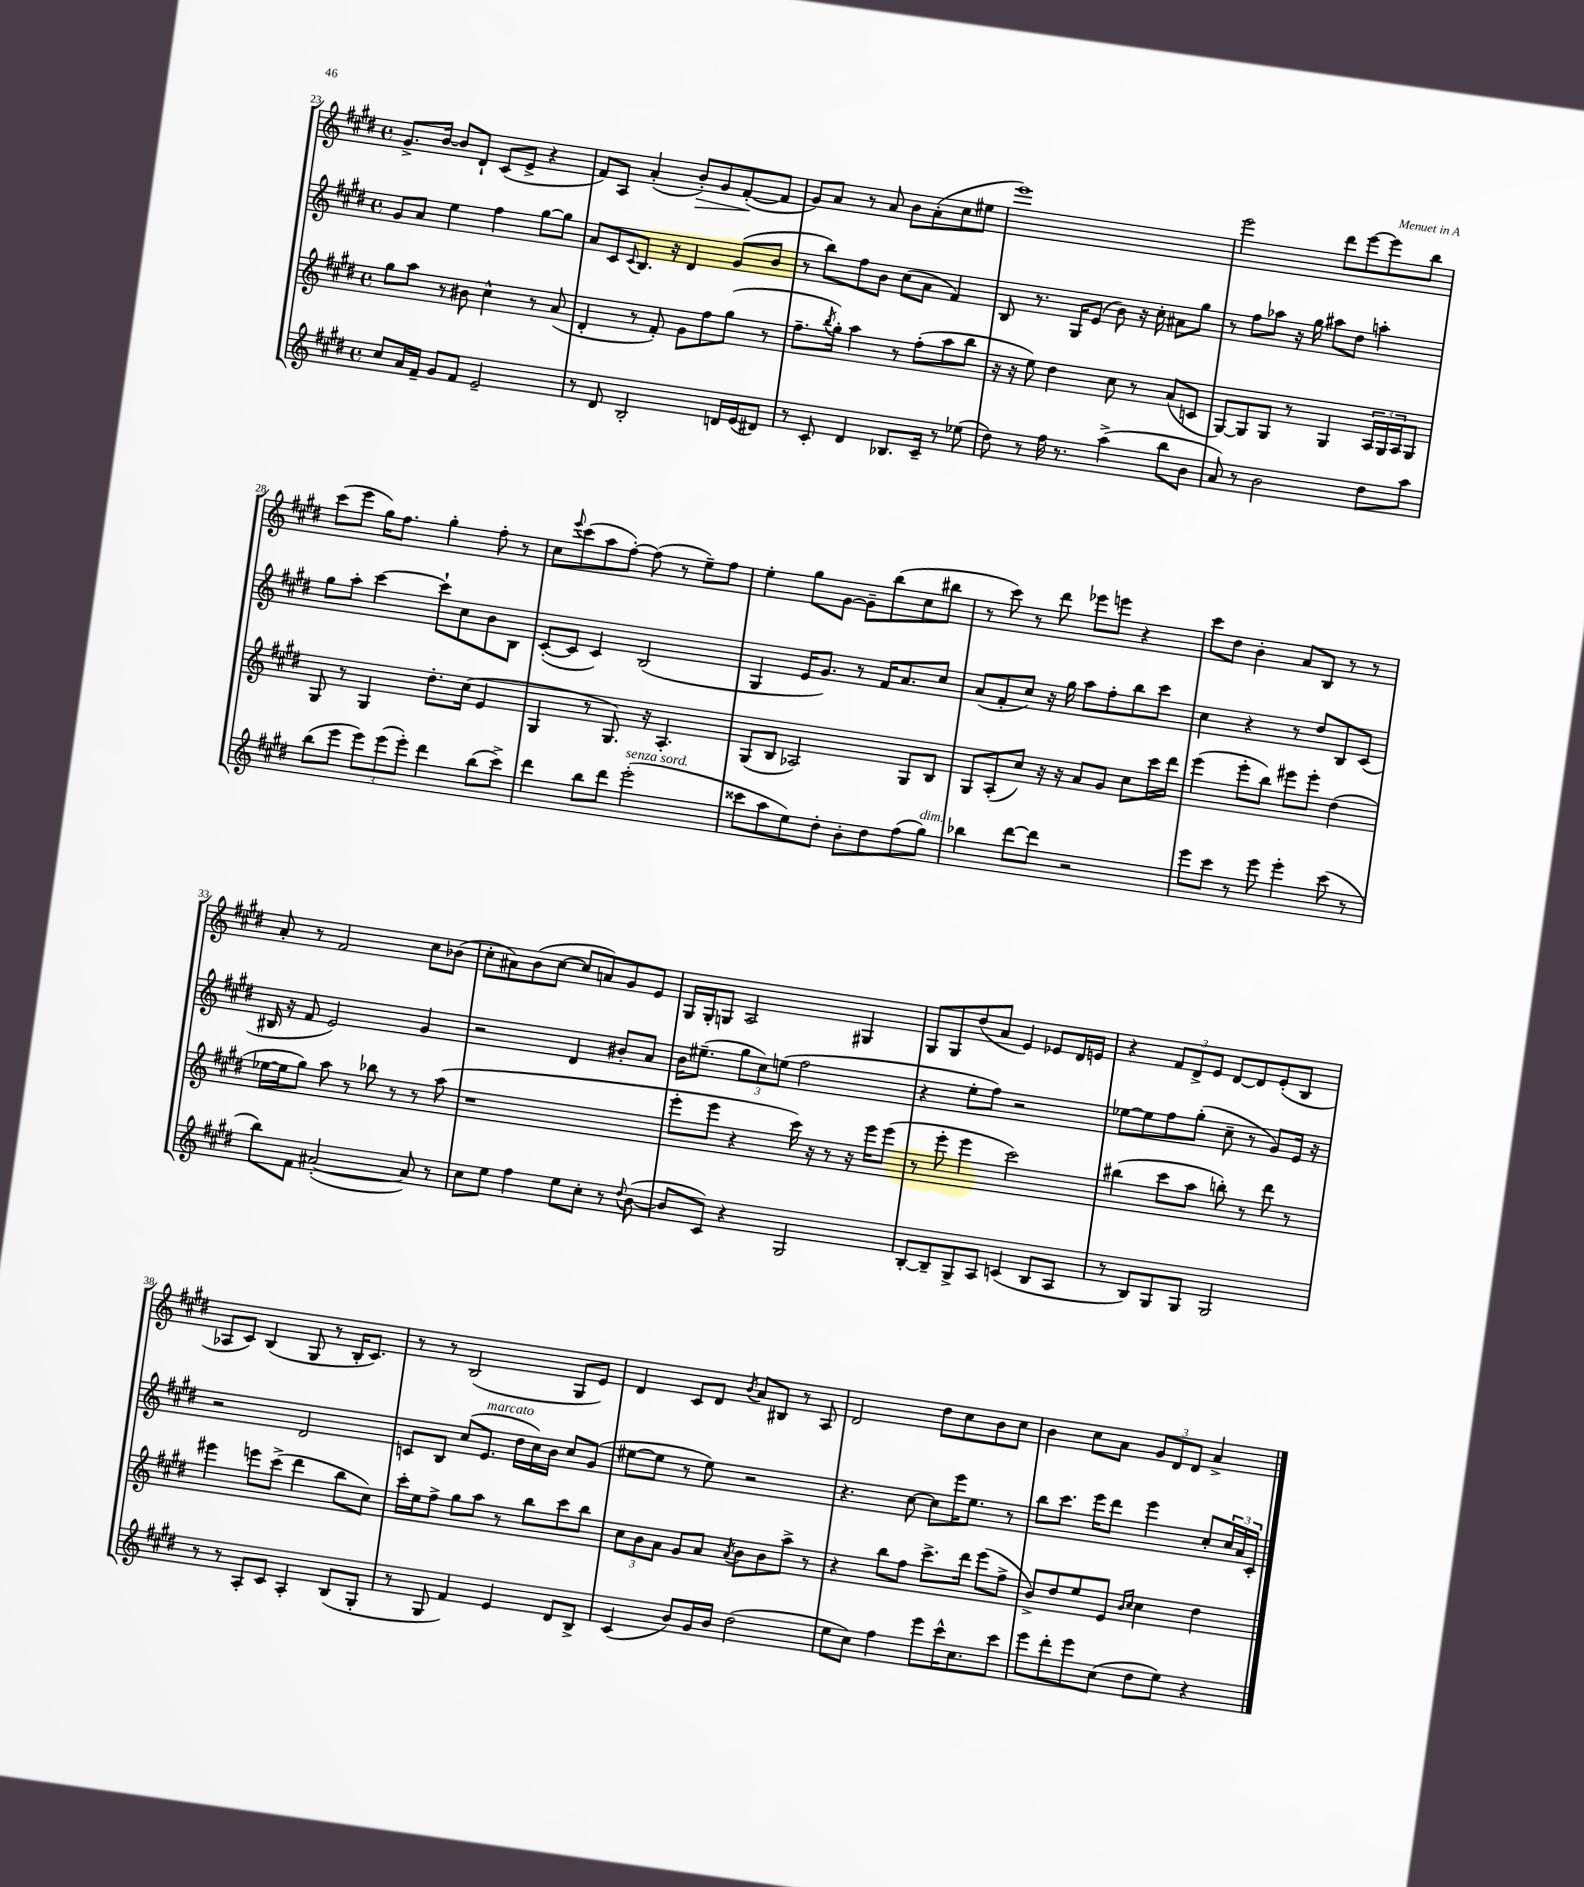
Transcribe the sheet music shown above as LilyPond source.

<<
\new StaffGroup <<
\new Staff = "s0" {
    \clef treble \key e \major \defaultTimeSignature \time 4/4
    gis'8.-> b'16~ b'8 dis'8-! cis'8( e'8-> r4 |
    fis'8) a8 a'4-.( b'8-.\>) gis'8 fis'8~-.\!( fis'8 |
    gis'8) a'8 r8 a'8 b'8 a'8-.( cis''8 eis''8 |
    e'''1) |
    e'''2 dis'''8 e'''8~ e'''8 b''8 |
    cis'''8( e'''8 gis''16) fis''8. gis''4-. fis''8-. r8 |
    cis''8 \appoggiatura { e'''8 } cis'''8( a''8 fis''8~-.) fis''8( r8 e''8--) fis''8 |
    e''4-. gis''8 gis'8~ gis'8-- b''8( cis''8 bis''8 |
    r8 cis'''8) r8 dis'''8 ees'''8 e'''8 r4 |
    cis'''8 dis''8 b'4-. a'8 b8 r8 r8 |
    a'8-. r8 fis'2 cis''8 bes'8( |
    cis''8-. ais'8) b'8( cis''8~ cis''8 a'8) gis'8 e'8 |
    gis16 gis16-. g8 a2 gis4 |
    gis8 gis8 dis''8( a'8 e'4) ees'8 dis'16 e'16 |
    r4 \tuplet 3/2 { fis'8 dis'8-> e'8 } dis'8~ dis'8 e'8-.( b8 |
    aes8 cis'8) b4( gis8 r8 b16-. cis'8.) |
    r8 r8 b2( gis8 e'8) |
    dis'4 cis'8 dis'8 \acciaccatura { b'8 } a'8 bis8 r8 a8 |
    dis'2 dis''8 cis''8 b'8 cis''8 |
    b'4 cis''8 a'8 \tuplet 3/2 { gis'8 dis'8 dis'8 } a'4-> \bar "|." |
}
\new Staff = "s1" {
    \clef treble \key e \major \defaultTimeSignature \time 4/4
    gis'8 a'8 e''4 fis''4 gis''8~ gis''8 |
    a'8 cis'8 \appoggiatura { cis'8 } b8. r16 dis'4 gis'8( b'8 |
    r8 b''8) fis''8 b'8 cis''8( a'8 fis'4) |
    b8 r8. gis16 e'8( b'8) r16 cis''16-. ais'8 gis''8 |
    r8 fis''8 aes''8 r16 gis''16 ais''8 dis''8 a''4-. |
    gis''8 a''8-. cis'''4~ cis'''8-! cis''8 b'8 b8 |
    cis'8~-.( cis'8 cis'4) b2( |
    gis4 e'16 gis'8.) r8 fis'16 a'8. cis''8 |
    a'8( fis'8-. cis''8) r16 gis''16 a''8 fis''8-. b''8 cis'''8 |
    cis''4 r4 r8 dis''8 b8 cis'8( |
    bis16 r16 fis'8 e'2) gis'4 |
    r2 dis'4 bis'8-. a'8 |
    b'16 eis''8.--( \tuplet 3/2 { gis''8 cis''8) e''8( } fis''2 |
    r4 e''8-. fis''8) r2 |
    ees''8~ ees''8 fis''8 gis''8-.( cis''8-- r8 gis'8) e'16 r16 |
    r2 dis'2 |
    c'8 b8 cis''8( e'8.^\markup { \italic "marcato" } dis''16 cis''16) b'16 cis''8 gis'8( |
    eis''8~ eis''8 r8 eis''8) r2 |
    r4. cis''8~ cis''8 e'''16 e''8. r8 |
    b''8 cis'''8. e'''16 dis'''8 e'''4 cis''8-. \tuplet 3/2 { cis''16 a'16 cis'16-. } \bar "|." |
}
\new Staff = "s2" {
    \clef treble \key e \major \defaultTimeSignature \time 4/4
    gis''8 a''8 r8 bis'8 cis''4-^ r8 a'8( |
    dis'4-. r8 fis'8-.) gis'8 fis''8 gis''8( r8 |
    fis''8.-- \acciaccatura { b''8 } gis''16-.) a''4 r8 fis''8-.( a''8 b''8 |
    r16 r16 e''8) dis''4 cis''8 r8 a'8( c'8 |
    gis8~) gis8 gis8 r8 gis4 \tuplet 3/2 { a16 gis16 a16 } gis8 |
    gis8 r8 gis4 dis''8.-. cis''16( e'4 |
    gis4 r8 gis8.) r16 a4.-. |
    gis8( b8 aes2) gis8 b8 |
    gis8 a8-.( cis''8) r16 r16 a'8 gis'8 cis''8 cis'''16 dis'''16 |
    e'''4( e'''8-. b''8) eis'''8 eis'''8-. dis''4( |
    ees''16~ ees''16 gis''8) a''8 r8 bes''8 r8 r8 a''8( |
    r1 |
    e'''8-. e'''8 r4 cis'''16) r16 r8 r16 e'''16 e'''8( |
    r8 e'''8-. e'''4 cis'''2) |
    bis''4( cis'''8 a''8 b''8-.) r8 dis'''8 r8 |
    eis'''4 e'''8 cis'''8->( dis'''4 b''8 cis''8) |
    cis'''16-. e''16 fis''8-> gis''8 a''8 r8 b''8 cis'''8 b''8 |
    \tuplet 3/2 { cis''8 b'8 a'8 } gis'8 a'8 \acciaccatura { a'8 } b'8 b'8 a''8-> r8 |
    r4 b''8 fis''8 cis'''8.-> dis'''16 e'''8( fis''8-> |
    b'8->) dis''8 e''8 e'8 \grace { b'16 cis''16 } cis''4 dis''4 \bar "|." |
}
\new Staff = "s3" {
    \clef treble \key e \major \defaultTimeSignature \time 4/4
    cis''8 a'16 fis'16-- gis'8 fis'8 e'2-- |
    r8 dis'8 b2-. d'16 e'16( dis'8) |
    r8 cis'8-. dis'4 bes8. cis'16-- r8 ees''8( |
    dis''8) r8 fis''16 r8. a''4->( b''8 b'8 |
    a'8) r8 b'2 dis''8 a''8 |
    b''8( e'''8 \tuplet 3/2 { e'''8) e'''8( e'''8-.) } dis'''4 b''8( cis'''8->) |
    dis'''4 b''8 dis'''8 e'''2-.^\markup { \italic "senza sord." }( |
    cisis'''8 a''8 e''8) dis''8-. b'8-. dis''8 fis''8( gis''8^\markup { \italic "dim." }) |
    bes''4 dis'''8~ dis'''8 r2 |
    e'''8 cis'''8 r8 e'''8 e'''4-. cis'''8( r8 |
    b''8) fis'8 ais'2~-.( ais'8) r8 |
    cis''8 e''8 fis''4 e''8 cis''8-. r8 \appoggiatura { dis''8 } b'8~( |
    b'8 cis'8) r4 gis2 |
    b8~-. b8-- gis8-> a8 c'4( b8 a8 |
    r8 b8) gis8 gis8 gis2 |
    r8 r8 a8-. cis'8 a4-. b8( gis8-. |
    r8 gis8 fis'4) e'4 dis'8 b8-> |
    cis'4( b'8) gis'16 b'16 dis''2( |
    e''8 cis''8) fis''4 e'''8 cis'''16-^ cis''8. cis'''8 |
    e'''8 dis'''8-. e'''8 cis''8( dis''8 e''8) r4 \bar "|." |
}
>>
>>
\layout { \context { \Score currentBarNumber = #23 } }
